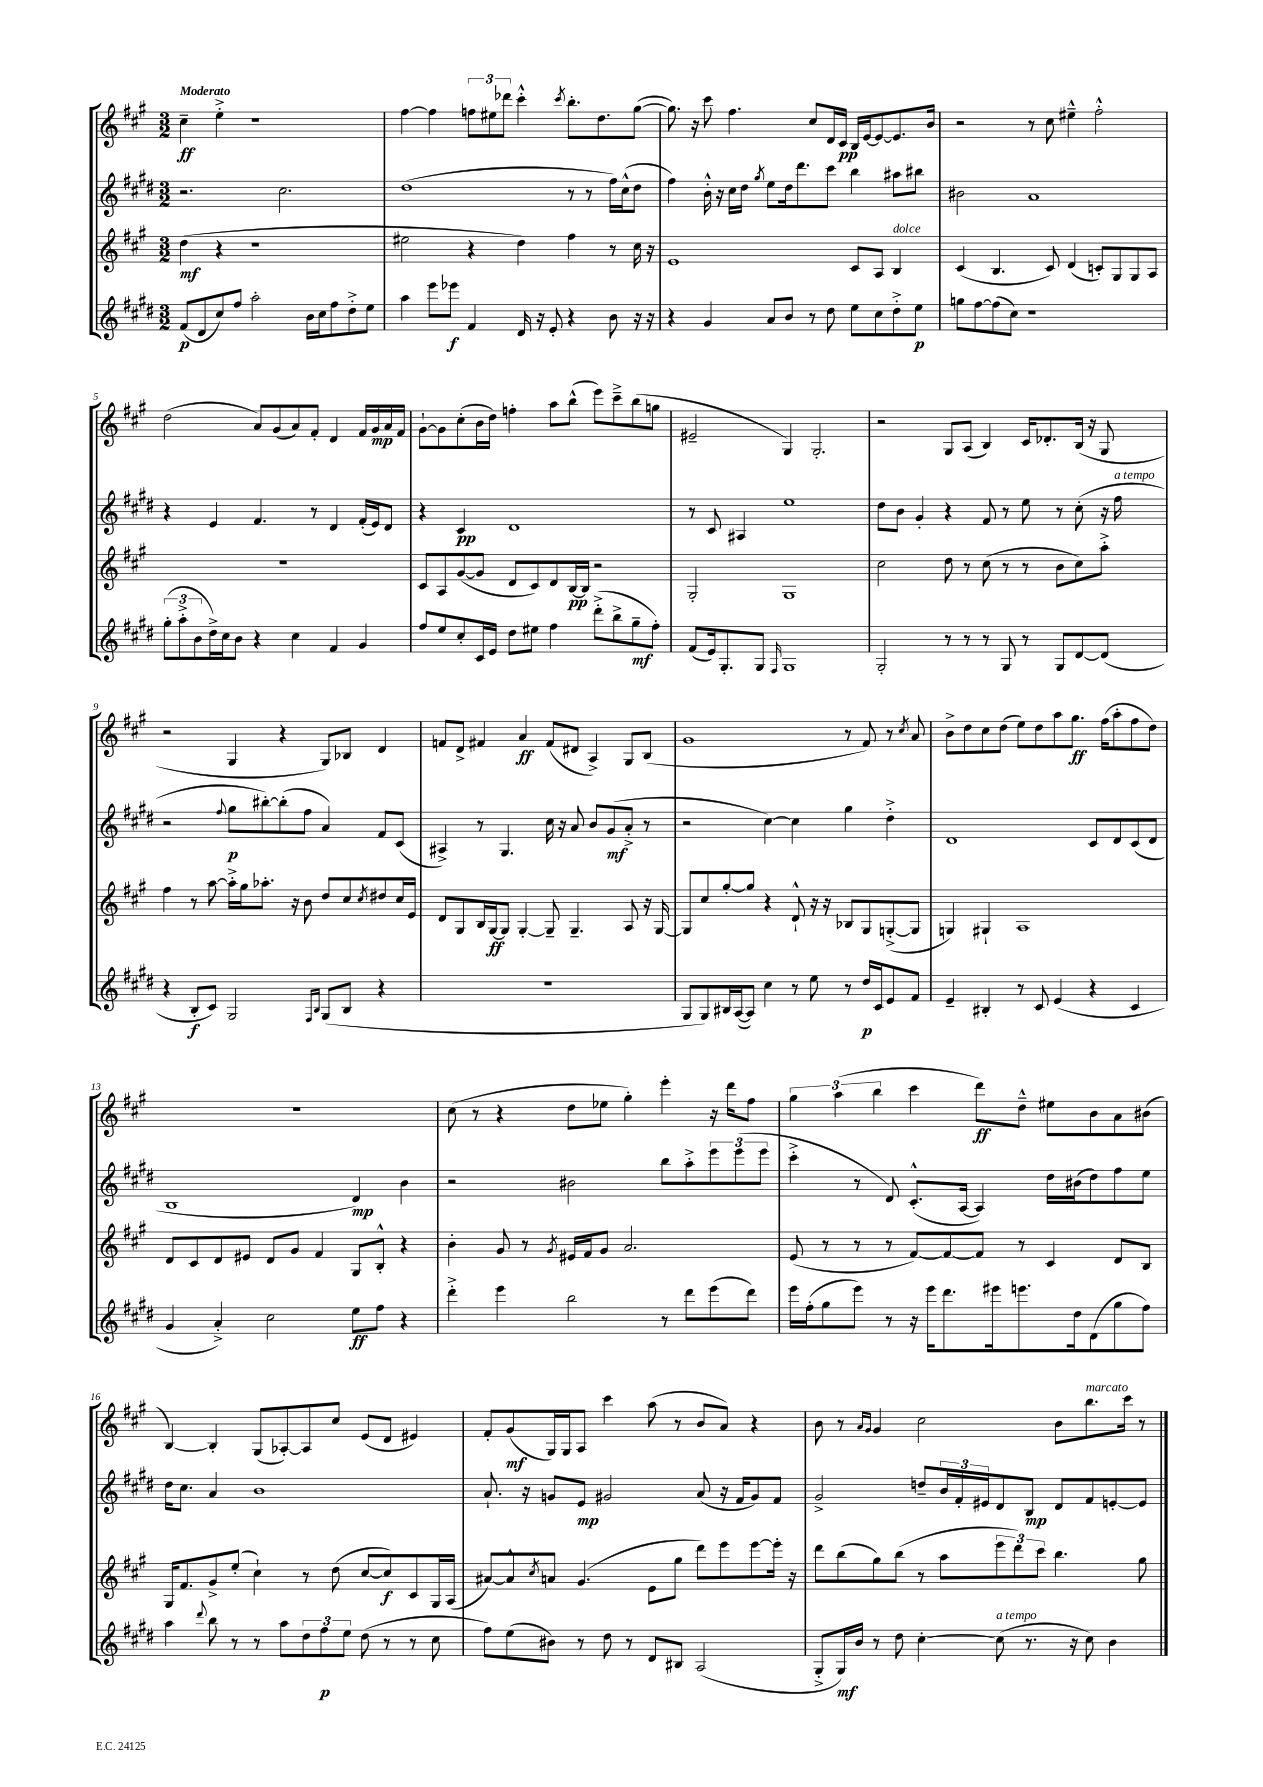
<<
\new StaffGroup <<
\new Staff = "s0" {
    \clef treble \key a \major \numericTimeSignature \time 3/2 \tempo "Moderato"
    cis''4--\ff e''4-.-> r1 |
    fis''4~ fis''4 \tuplet 3/2 { f''8 eis''8 des'''8 } cis'''4-.-^ \acciaccatura { cis'''8 } b''8.-. d''8. gis''8~( |
    gis''8.) r16 cis'''8 fis''4. cis''8 d'16 cis'16\pp b16 e'16~ e'8~ e'8. b'16 |
    r2 r8 cis''8 eis''4---^ fis''2-.-^ |
    d''2( a'8) gis'8( a'8) fis'8-. d'4 fis'16 gis'16\mp a'16 fis'16 |
    gis'8~-! gis'8 cis''8-.( b'16 d''16) f''4-. a''8 b''8-^( e'''8) cis'''8---> b''8( g''8 |
    eis'2-- gis4) gis2.-. |
    r2 gis8 a8( b4) cis'16 des'8.-. b16( r16 gis8 |
    r2 gis4 r4 gis8) bes8 d'4 |
    f'8 d'8-> fis'4 a'4\ff fis'8( dis'8 a4->) gis8 b8( |
    gis'1 r8 fis'8) r8 \acciaccatura { cis''8 } a'8 |
    b'8-> d''8 cis''8 d''8( e''8) d''8 a''8 gis''8.\ff fis''16( a''8-. fis''8 d''8) |
    R1. |
    cis''8( r8 r4 d''8 ees''8 gis''4-.) e'''4-. r16 d'''16 fis''8 |
    \tuplet 3/2 { gis''4 a''4( b''4 } cis'''4 d'''8\ff) d''8---^ eis''8 b'8 a'8 bis'8( |
    b4~) b4-. gis8( aes8~-.) aes8 cis''8 e'8( d'8 eis'4) |
    fis'8-. gis'8\mf( gis16) gis16 a8 cis'''4 a''8( r8 b'8 a'8) r4 |
    b'8 r8 \grace { a'16 gis'16 } gis'4 cis''2 b'8 b''8.^\markup { \italic "marcato" } cis'''16 r8 \bar "|." |
}
\new Staff = "s1" {
    \clef treble \key e \major \numericTimeSignature \time 3/2
    r2. cis''2. |
    dis''1( r8 r8 fis''16) cis''16-^( dis''8 |
    fis''4) b'16-.-^ r16 cis''16 dis''16 \acciaccatura { gis''8 } e''8 dis''16 dis'''8. cis'''8 b''4 ais''8 bis''8 |
    bis'2 a'1 |
    r4 e'4 fis'4. r8 dis'4 fis'16-.( e'16) dis'8 |
    r4 cis'4\pp dis'1 |
    r8 cis'8 ais4 e''1 |
    dis''8 b'8 gis'4-. r4 fis'8 r8 e''8 r8 cis''8-.( r16 fis''16^\markup { \italic "a tempo" } |
    r2 \appoggiatura { fis''8 } gis''8\p bis''8~-.) bis''8-.( fis''8 a'4) fis'8 cis'8( |
    ais4->) r8 gis4. cis''16 r16 a'8 b'8 gis'8\mf( a'8-.-> r8 |
    r2 cis''4~) cis''4 gis''4 dis''4-.-> |
    dis'1 cis'8 dis'8 cis'8( dis'8 |
    b1 dis'4\mp) b'4 |
    r2 bis'2 b''8 a''8-.-> \tuplet 3/2 { e'''8 e'''8( e'''8 } |
    cis'''4-.-> r8 dis'8) cis'8.-.-^( a16~ a4) dis''16 bis'16( dis''8) fis''8 e''8 |
    dis''16 cis''8. a'4 b'1 |
    a'8.-! r16 g'8 e'8\mp gis'2 a'8( r16 fis'16 gis'8) fis'8 |
    gis'2-> d''8-- \tuplet 3/2 { b'16 fis'16-. eis'16 } dis'8 b8\mp dis'8 fis'8 e'8~-. e'8 \bar "|." |
}
\new Staff = "s2" {
    \clef treble \key a \major \numericTimeSignature \time 3/2
    d''4\mf( r4 r1 |
    eis''2 r4 d''4) fis''4 r8 cis''16 r16 |
    e'1 cis'8 a8 b4^\markup { \italic "dolce" } |
    cis'4( b4. cis'8) d'4( c'8-.) gis8 gis8 a8 |
    R1. |
    cis'8 a8 gis'8~( gis'8 d'8 cis'8) d'8 b16~\pp b16 r2 |
    gis2-. gis1 |
    cis''2 d''8 r8 cis''8( r8 r8 b'8 cis''8) a''8-.-> |
    fis''4 r8 a''8~ a''16-.-> gis''16 aes''8.-. r16 b'8 d''8 cis''8 \acciaccatura { cis''8 } dis''8 cis''16 e'16 |
    d'8 gis8 b16 gis16~\ff gis8 gis4~-. gis8-- gis4.-- a8 r16 gis16~ |
    gis8 cis''8 gis''8~-. gis''8 r4 d'8-!-^ r16 r16 bes8 gis8 g8~-.->( g8 |
    g4) gis4-! a1 |
    d'8 cis'8 d'8 eis'8 d'8 gis'8 fis'4 gis8 b8-.-^ r4 |
    b'4-. gis'8 r8 \acciaccatura { gis'8 } eis'16 fis'16 gis'8 a'2. |
    e'8( r8 r8 r8 fis'8~) fis'8~ fis'8 r8 cis'4 d'8 b8 |
    gis16 fis'8. gis'8-> e''8-.( cis''4-!) r8 d''8( cis''8~ cis''8\f) cis'8 gis16 a16( |
    ais'8~) ais'8-^ \acciaccatura { cis''8 } a'8 gis'4.( e'8 gis''8 d'''8) e'''8 e'''8~ e'''16-. r16 |
    d'''8 b''8( gis''8) b''8( r8 a''8 \tuplet 3/2 { e'''8 d'''8) cis'''8 } b''4. gis''8 \bar "|." |
}
\new Staff = "s3" {
    \clef treble \key e \major \numericTimeSignature \time 3/2
    fis'8\p( dis'8 cis''8) fis''8 a''2-. b'16 cis''16 fis''8 dis''8-.-> e''8 |
    a''4 e'''8 ees'''8\f fis'4 dis'16 r16 e'8-. r4 b'8 r16 r16 |
    r4 gis'4 a'8 b'8 r8 dis''8 e''8 cis''8 dis''8-.-> e''8\p |
    g''8 fis''8~ fis''8( cis''8) r1 |
    \tuplet 3/2 { gis''8-.( a''8-.-> b'8 } dis''16->) cis''16 b'8 r4 cis''4 fis'4 gis'4 |
    fis''8 e''8 cis''8-. cis'16 e'16 dis''8 eis''8 fis''4 dis'''8-.->( b''8-> gis''8--\mf fis''8-.) |
    fis'8( e'16) gis8.-. gis8 \grace { fis16 } gis1 |
    gis2-. r8 r8 r8 gis8 r8 gis8 dis'8~ dis'8( |
    r4 b8-.\f cis'8) gis2 \grace { fis16 b16 } gis8( b8 r4 |
    R1. |
    gis8 gis8) bis16 a16~( a8) cis''4 r8 e''8 r8 dis''16\p cis'16 e'8 fis'8 |
    e'4-- bis4-. r8 cis'8 e'4( r4 cis'4 |
    gis'4 a'4-.->) cis''2 e''8\ff fis''8 r4 |
    dis'''4-.-> e'''4 b''2 r8 dis'''8 e'''8( dis'''8) |
    e'''16 fis''16-.( gis''8 e'''8) r8 r16 e'''16 dis'''8. eis'''16 e'''8. dis''16 dis'8( gis''8 fis''8) |
    a''4 \appoggiatura { dis'''8 } b''8 r8 r8 a''8 \tuplet 3/2 { dis''8 fis''8\p e''8 } dis''8( r8 r8 cis''8 |
    fis''8) e''8( bis'8) r8 dis''8 r8 dis'8 bis8 a2( |
    gis8-.-> gis16\mf) b'16 r8 dis''8 cis''4~-. cis''8^\markup { \italic "a tempo" }( r8. r16 cis''8) b'4 \bar "|." |
}
>>
>>
